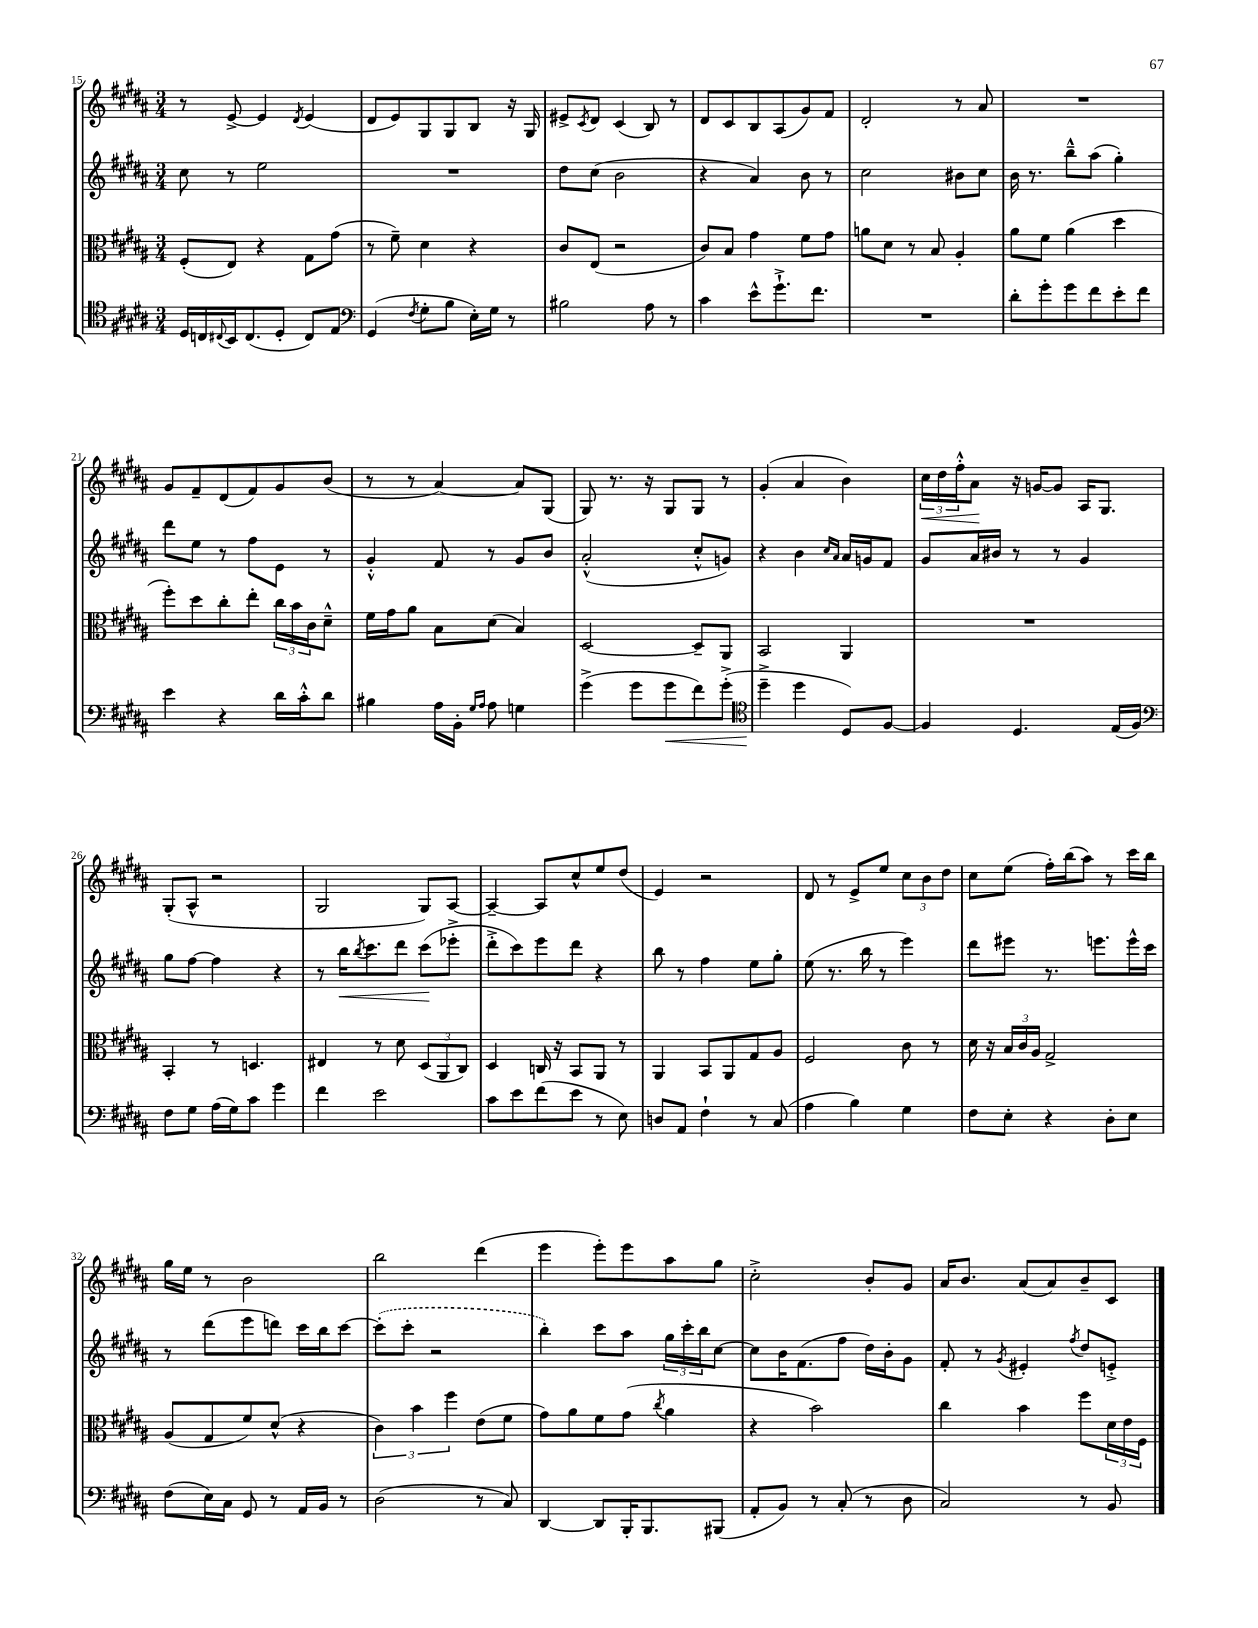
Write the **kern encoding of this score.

**kern	**dynam	**kern	**kern	**dynam	**kern	**dynam
*part4	*part4	*part3	*part2	*part2	*part1	*part1
*staff4	*staff4	*staff3	*staff2	*staff2	*staff1	*staff1
*clefC4	*	*clefC3	*clefG2	*	*clefG2	*
*k[f#c#g#d#a#]	*	*k[f#c#g#d#a#]	*k[f#c#g#d#a#]	*	*k[f#c#g#d#a#]	*
*M3/4	*	*M3/4	*M3/4	*	*M3/4	*
=15	=15	=15	=15	=15	=15	=15
16D#/LL	.	(8F#'/L	8cc#\	.	8r	.
16Cn/	.	.	.	.	.	.
8qqC#X/	.	.	.	.	.	.
16BB/J	.	8E/J)	8r	.	[8e^/	.
(8.C#/	.	.	.	.	.	.
.	.	4r	2ee\	.	4e/]	.
8D#'/J	.	.	.	.	.	.
.	.	.	.	.	8qd#/	.
8C#/L)	.	8G#\L	.	.	(4e/	.
8E/J	.	(8g#\J	.	.	.	.
=16	=16	=16	=16	=16	=16	=16
*clefF4	*	*	*	*	*	*
(4GG#/	.	8r	2.r	.	8d#/L	.
.	.	8f#~\)	.	.	8e/)	.
8qF#/	.	.	.	.	.	.
8G#'\L	.	4d#\	.	.	8G#/	.
8B\J	.	.	.	.	8G#/	.
16E'\LL)	.	4r	.	.	8B/J	.
16G#\JJ	.	.	.	.	.	.
8r	.	.	.	.	16r	.
.	.	.	.	.	16G#/	.
=17	=17	=17	=17	=17	=17	=17
2B#X\	.	8c#/L	8dd#\L	.	8e#X^/L	.
.	.	.	.	.	8qc#/	.
.	.	(8E/J	(8cc#\J	.	8d#/J	.
.	.	2r	2b\	.	(4c#/	.
8A#\	.	.	.	.	8B/)	.
8r	.	.	.	.	8r	.
=18	=18	=18	=18	=18	=18	=18
4c#\	.	8c#/L)	4r	.	8d#/L	.
.	.	8B/J	.	.	8c#/	.
8e^^\L	.	4g#\	4a#/)	.	8B/	.
8.g#`^\	.	.	.	.	(8A#/	.
.	.	8f#\L	8b\	.	8g#/)	.
8.f#\J	.	.	.	.	.	.
.	.	8g#\J	8r	.	8f#/J	.
=19	=19	=19	=19	=19	=19	=19
2.r	.	8an\L	2cc#\	.	2d#'/	.
.	.	8d#\J	.	.	.	.
.	.	8r	.	.	.	.
.	.	8B/	.	.	.	.
.	.	4A#'/	8b#X\L	.	8r	.
.	.	.	8cc#\J	.	8a#/	.
=20	=20	=20	=20	=20	=20	=20
8d#'\L	.	8a#\L	16b\	.	2.r	.
.	.	.	8.r	.	.	.
8g#'\	.	8f#\J	.	.	.	.
8g#\	.	(4a#\	8bb~^^\L	.	.	.
8f#\	.	.	(8aa#\J	.	.	.
8e'\	.	4dd#\	4gg#'\)	.	.	.
8f#\J	.	.	.	.	.	.
!!LO:LB:g=z
=21	=21	=21	=21	=21	=21	=21
4e\	.	8ff#'\L)	8ddd#\L	.	8g#/L	.
.	.	8dd#\	8ee\J	.	8f#~/	.
4r	.	8cc#'\	8r	.	(8d#/	.
.	.	8ee'\J	8ff#\L	.	8f#/)	.
16d#\LL	.	24cc#\LL	8e\J	.	8g#/	.
.	.	24b\	.	.	.	.
16c#'^^\J	.	.	.	.	.	.
.	.	24c#\J	.	.	.	.
8d#\J	.	8d#~^^\J	8r	.	(8b/J	.
=22	=22	=22	=22	=22	=22	=22
4B#X\	.	16f#\LL	4g#'^^/	.	8r	.
.	.	16g#\J	.	.	.	.
.	.	8a#\J	.	.	8r	.
16A#\LL	.	8B\L	8f#/	.	[4a#/)	.
16BB'\JJ	.	.	.	.	.	.
16qqG#/LL	.	.	.	.	.	.
16qqA#/JJ	.	.	.	.	.	.
8A#\	.	(8d#\J	8r	.	.	.
4Gn\	.	4B/)	8g#/L	.	8a#/L]	.
.	.	.	8b/J	.	(8G#/J	.
=23	=23	=23	=23	=23	=23	=23
(4g#^\	.	[2D#/	(2a#'^^/	.	8G#/)	.
.	.	.	.	.	8.r	.
8g#\L	.	.	.	.	.	.
.	.	.	.	.	16r	.
!	!LO:HP:b	!	!	!	!	!
8g#\	<	.	.	.	8G#/L	.
8f#\)	.	8D#~/L]	8cc#'^^/L	.	8G#/J	.
(8g#'^\J	.	8AA#/J	8gn/J)	.	8r	.
=24	=24	=24	=24	=24	=24	=24
*clefC4	*	*	*	*	*	*
4dd#~^\	.	2BB/	4r	.	(4g#'/	.
4dd#\	[	.	4b\	.	4a#/	.
.	.	.	16qqcc#/LL	.	.	.
.	.	.	16qqa#/JJ	.	.	.
8D#/L)	.	4AA#/	16a#/LL	.	4b\)	.
.	.	.	16gn/J	.	.	.
[8F#/J	.	.	8f#/J	.	.	.
=25	=25	=25	=25	=25	=25	=25
!	!	!	!	!	!	!LO:HP:b
4F#/]	.	2.r	8g#/L	.	24cc#\LL	<
.	.	.	.	.	24dd#\	.
.	.	.	.	.	24ff#'^^\J	.
.	.	.	16a#/L	.	8a#\J	.
.	.	.	16b#X/JJ	.	.	.
4.D#/	.	.	8r	.	16r	[
.	.	.	.	.	[16gn/KL	.
.	.	.	8r	.	8g/J]	.
.	.	.	4g#/	.	16A#/KL	.
.	.	.	.	.	8.G#/J	.
(16E/LL	.	.	.	.	.	.
16F#/JJ)	.	.	.	.	.	.
!!LO:LB:g=z
=26	=26	=26	=26	=26	=26	=26
*clefF4	*	*	*	*	*	*
8F#\L	.	4BB'/	8gg#\L	.	(8G#'/L	.
8G#\J	.	.	[8ff#\J	.	8A#^^/J	.
(16A#\LL	.	8r	4ff#\]	.	2r	.
16G#\J)	.	.	.	.	.	.
8c#\J	.	4.Dn/	.	.	.	.
4g#\	.	.	4r	.	.	.
=27	=27	=27	=27	=27	=27	=27
4f#\	.	4E#X/	8r	.	2G#/	.
!	!	!	!	!LO:HP:b	!	!
.	.	.	16bb\KL	<	.	.
.	.	.	8qbb/	.	.	.
.	.	.	8.ccc#\	.	.	.
2e\	.	8r	.	.	.	.
.	.	8d#\	8ddd#\J	.	.	.
.	.	(12D#/L	(8ccc#\L	.	8G#/L)	.
.	.	12AA#/	.	.	.	.
.	.	.	8eee-X'^\J	[	[8A#/J	.
.	.	12C#/J)	.	.	.	.
=28	=28	=28	=28	=28	=28	=28
8c#\L	.	4D#/	8ddd#'^\L	.	4A#~/_	.
8e\	.	.	8ccc#\)	.	.	.
(8f#\	.	16Cn/	8eee\	.	8A#/L]	.
.	.	16r	.	.	.	.
8e\J	.	8BB/L	8ddd#\J	.	8cc#^^/	.
8r	.	8AA#/J	4r	.	8ee/	.
8E\)	.	8r	.	.	(8dd#/J	.
=29	=29	=29	=29	=29	=29	=29
8Dn/L	.	4AA#/	8bb\	.	4e/)	.
8AA#/J	.	.	8r	.	.	.
4F#`\	.	8BB/L	4ff#\	.	2r	.
.	.	8AA#/	.	.	.	.
8r	.	8G#/	8ee\L	.	.	.
(8C#/	.	8A#/J	8gg#'\J	.	.	.
=30	=30	=30	=30	=30	=30	=30
4A#\	.	2F#/	(8ee\	.	8d#/	.
.	.	.	8.r	.	8r	.
4B\)	.	.	.	.	8e^/L	.
.	.	.	16bb\	.	.	.
.	.	.	8r	.	8ee/J	.
4G#\	.	8c#\	4eee\)	.	12cc#\L	.
.	.	.	.	.	12b\	.
.	.	8r	.	.	.	.
.	.	.	.	.	12dd#\J	.
=31	=31	=31	=31	=31	=31	=31
8F#\L	.	16d#\	8ddd#\L	.	8cc#\L	.
.	.	16r	.	.	.	.
8E'\J	.	24B/LL	8eee#X\J	.	(8ee\J	.
.	.	24c#/	.	.	.	.
.	.	24A#/JJ	.	.	.	.
4r	.	2G#^/	8.r	.	16ff#'\LL)	.
.	.	.	.	.	(16bb\J	.
.	.	.	.	.	8aa#\J)	.
.	.	.	8.eeen\L	.	.	.
8D#'\L	.	.	.	.	8r	.
8E\J	.	.	16eee^^\L	.	16ccc#\LL	.
.	.	.	16ccc#\JJ	.	16bb\JJ	.
!!LO:LB:g=z
=32	=32	=32	=32	=32	=32	=32
(8F#\L	.	(8A#/L	8r	.	16gg#\LL	.
.	.	.	.	.	16ee\JJ	.
16E\L)	.	8G#/	(8ddd#\L	.	8r	.
16C#\JJ	.	.	.	.	.	.
8GG#/	.	8f#/)	8eee\	.	2b\	.
8r	.	(8d#^^/J	8dddn\J)	.	.	.
16AA#/LL	.	4r	16ccc#\LL	.	.	.
16BB/JJ	.	.	16bb\J	.	.	.
8r	.	.	[8ccc#\J	.	.	.
=33	=33	=33	=33	=33	=33	=33
(2D#\	.	6c#\)	(8ccc#'\L]	.	2bb\	.
.	.	.	8ccc#'\J	.	.	.
.	.	6b\	.	.	.	.
.	.	.	2r	.	.	.
.	.	6ff#\	.	.	.	.
8r	.	(8e\L	.	.	(4ddd#\	.
8C#/)	.	8f#\J	.	.	.	.
=34	=34	=34	=34	=34	=34	=34
[4DD#/	.	8g#\L)	4bb'\)	.	4eee\	.
.	.	8a#\	.	.	.	.
8DD#/L]	.	8f#\	8ccc#\L	.	8eee'\L)	.
16BBB'/K	.	(8g#\J	8aa#\J	.	8eee\	.
8.BBB/	.	.	.	.	.	.
.	.	8qcc#/	.	.	.	.
.	.	4a#\	24gg#\LL	.	8aa#\	.
.	.	.	24ccc#'\	.	.	.
.	.	.	24bb\J	.	.	.
(8BBB#X/J	.	.	[8cc#\J	.	8gg#\J	.
=35	=35	=35	=35	=35	=35	=35
8AA#'/L	.	4r	8cc#\L]	.	2cc#'^\	.
8BB/J)	.	.	16b\K	.	.	.
.	.	.	(8.f#\	.	.	.
8r	.	2b\)	.	.	.	.
(8C#'/	.	.	8ff#\J	.	.	.
8r	.	.	16dd#\LL)	.	8b'/L	.
.	.	.	16b'\J	.	.	.
8D#\	.	.	8g#\J	.	8g#/J	.
=36	=36	=36	=36	=36	=36	=36
2C#/)	.	4cc#\	8f#'/	.	16a#/KL	.
.	.	.	.	.	8.b/J	.
.	.	.	8r	.	.	.
.	.	.	8qg#/	.	.	.
.	.	4b\	4e#X'/	.	(8a#/L	.
.	.	.	.	.	8a#/)	.
.	.	.	8qff#/	.	.	.
8r	.	8ff#\L	8dd#/L	.	8b~/	.
8BB/	.	24d#\L	8en'^/J	.	8c#/J	.
.	.	24e\	.	.	.	.
.	.	24F#\JJ	.	.	.	.
==	==	==	==	==	==	==
*-	*-	*-	*-	*-	*-	*-
